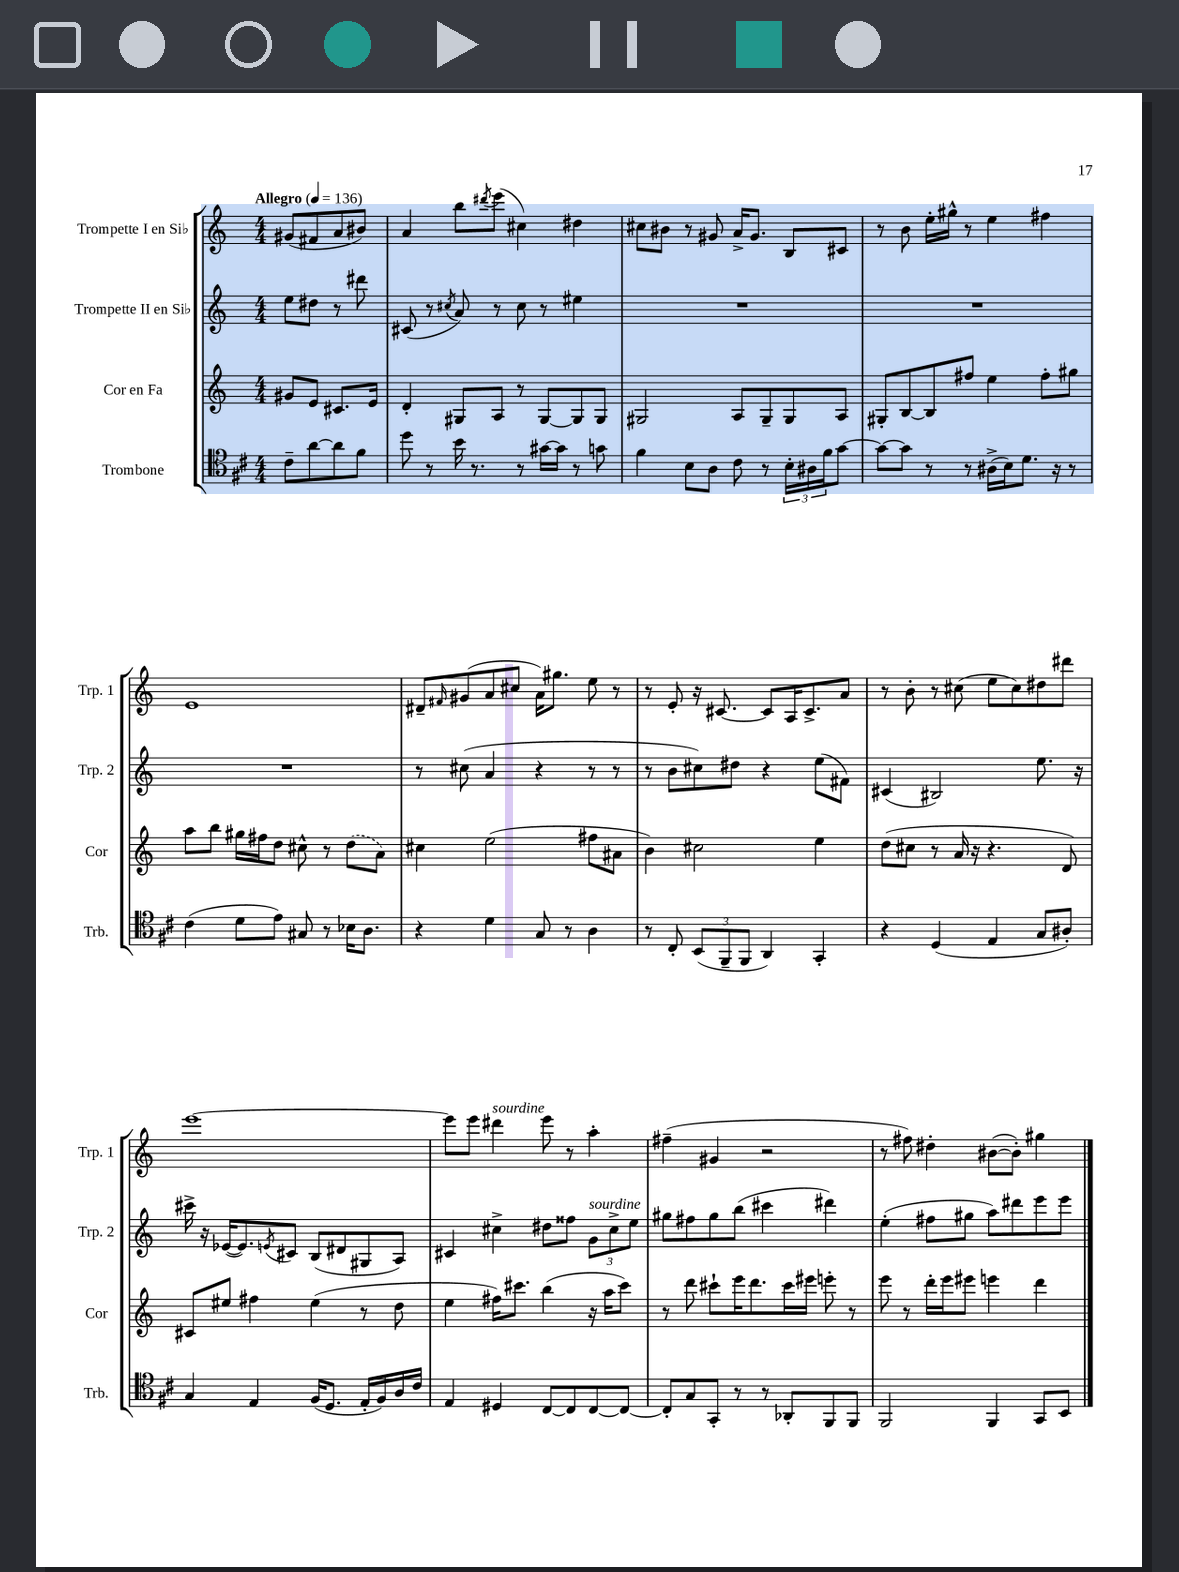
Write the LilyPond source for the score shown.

<<
\new StaffGroup <<
\new Staff = "s0" \with { instrumentName = "Trompette I en Sib" shortInstrumentName = "Trp. 1" } {
    \clef treble \key c \major \numericTimeSignature \time 4/4 \partial 2 \tempo "Allegro" 4 = 136
    gis'8( fis'8 a'8 bis'8) |
    a'4 b''8 \acciaccatura { dis'''8 } e'''8( cis''4) dis''4 |
    cis''8 bis'8 r8 gis'8 a'16-> gis'8. b8 cis'8 |
    r8 b'8 e''16-. gis''16-^ r8 e''4 fis''4 |
    e'1 |
    dis'8-- \grace { fis'16 } gis'8( a'8 cis''8 a'16) gis''8. e''8 r8 |
    r8 e'8-. r16 cis'8.~ cis'8 a16 cis'8.-> a'8 |
    r8 b'8-. r8 cis''8( e''8 cis''8) dis''8 dis'''8 |
    e'''1~ |
    e'''8 e'''8 dis'''4^\markup { \italic "sourdine" } e'''8 r8 a''4-. |
    fis''4--( gis'4 r2 |
    r8 fis''8) dis''4-. bis'8~( bis'8-.) gis''4 \bar "|." |
}
\new Staff = "s1" \with { instrumentName = "Trompette II en Sib" shortInstrumentName = "Trp. 2" } {
    \clef treble \key c \major \numericTimeSignature \time 4/4 \partial 2
    e''8 dis''8 r8 dis'''8 |
    cis'8( r8 \acciaccatura { cis''8 } a'8) r8 cis''8 r8 eis''4 |
    R1 |
    R1 |
    R1 |
    r8 cis''8( a'4 r4 r8 r8 |
    r8 b'8 cis''8) dis''8 r4 e''8( fis'8) |
    cis'4( bis2) e''8. r16 |
    cis'''16-> r16 ees'16~( ees'8.) \acciaccatura { e'8 } cis'8 b8( dis'8 gis8 a8) |
    cis'4 cis''4-> dis''8 fisis''8 \tuplet 3/2 { g'8^\markup { \italic "sourdine" } cis''8-> e''8 } |
    gis''8 fis''8 gis''8 b''8( cis'''4 dis'''4) |
    e''4-.( fis''8 gis''8 a''8) dis'''8 e'''8 e'''8 \bar "|." |
}
\new Staff = "s2" \with { instrumentName = "Cor en Fa" shortInstrumentName = "Cor" } {
    \clef treble \key c \major \numericTimeSignature \time 4/4 \partial 2
    gis'8 e'8 cis'8. e'16 |
    d'4-. gis8 a8 r8 gis8~ gis8 gis8 |
    gis2 a8 gis8-- gis8 a8 |
    gis8-. b8~ b8 fis''8 e''4 fis''8-. gis''8 |
    a''8 b''8 gis''16 fis''16 d''8 cis''8-^ r8 \once \slurDashed d''8( a'8) |
    cis''4 e''2( fis''8 ais'8 |
    b'4) cis''2 e''4 |
    d''8( cis''8 r8 a'16 r16 r4. d'8) |
    cis'8 eis''8 fis''4 eis''4( r8 d''8 |
    e''4 fis''16) cis'''8. b''4( r16 a''16 cis'''8) |
    r8 d'''8 cis'''8-! e'''16 d'''8. cis'''16 eis'''16 e'''8-. r8 |
    e'''8 r8 d'''16-. e'''16 eis'''8 e'''4 d'''4 \bar "|." |
}
\new Staff = "s3" \with { instrumentName = "Trombone" shortInstrumentName = "Trb." } {
    \clef tenor \key d \major \numericTimeSignature \time 4/4 \partial 2
    cis'8-- a'8~ a'8 fis'8 |
    d''8 r8 b'16 r8. r8 gis'16~ gis'16 r8 g'8 |
    fis'4 b8 a8 cis'8 r8 \tuplet 3/2 { b16-. ais16 fis'16 } g'8~ |
    g'8~ g'8 r8 r8 ais16->( b16) d'8. r16 r8 |
    cis'4( d'8 e'8) gis8 r8 bes16 a8. |
    r4 d'4 g8 r8 a4 |
    r8 cis8-. \tuplet 3/2 { b,8( fis,8-- fis,8 } a,4) g,4-. |
    r4 d4( e4 g8 ais8-.) |
    g4 e4 fis16( d8. e16-. fis16) a16 cis'16 |
    e4 dis4 cis8~ cis8 cis8~ cis8~ |
    cis8-. g8 g,8-. r8 r8 aes,8-. fis,8 fis,8 |
    fis,2 fis,4 g,8 b,8 \bar "|." |
}
>>
>>
\layout { \context { \Score \remove "Bar_number_engraver" } }
